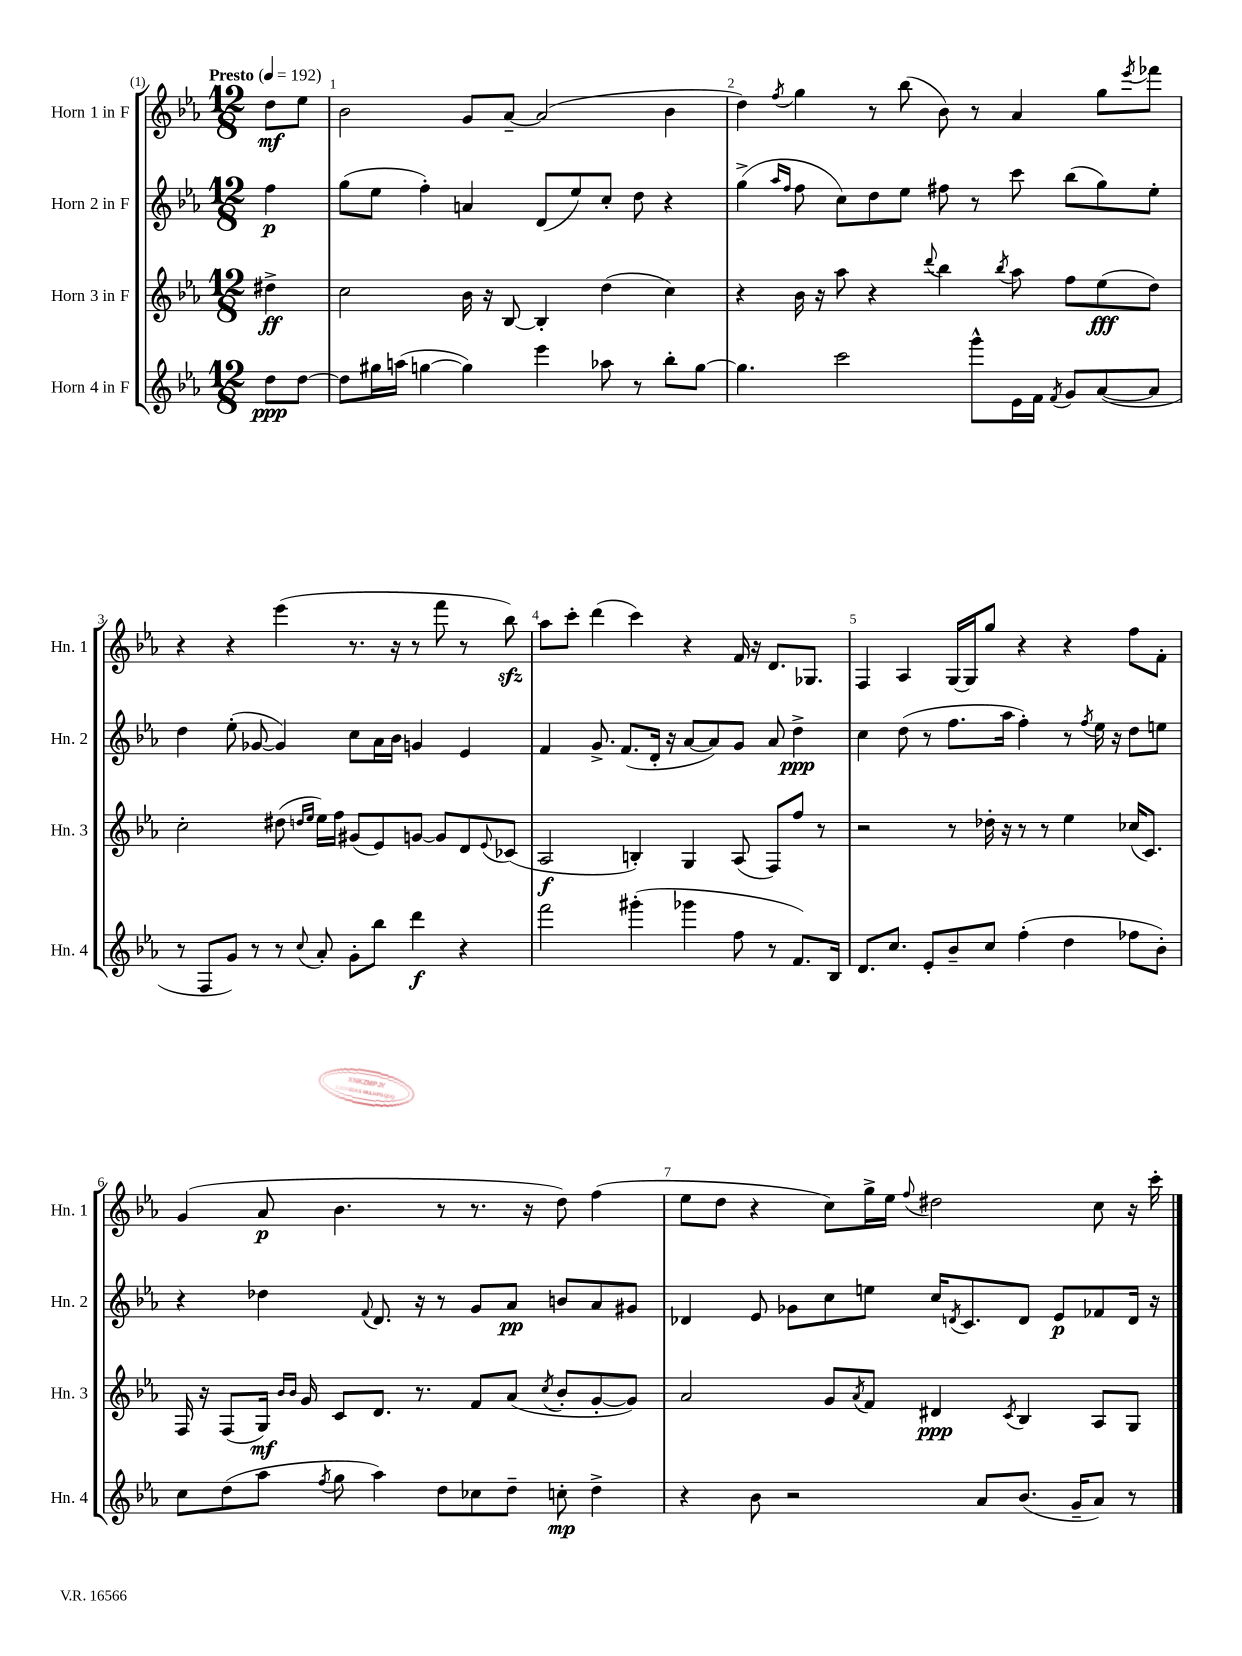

**kern	**dynam	**kern	**dynam	**kern	**dynam	**kern	**dynam
*part4	*part4	*part3	*part3	*part2	*part2	*part1	*part1
*staff4	*staff4	*staff3	*staff3	*staff2	*staff2	*staff1	*staff1
*I"Horn 4 in F	*	*I"Horn 3 in F	*	*I"Horn 2 in F	*	*I"Horn 1 in F	*
*I'Hn. 4	*	*I'Hn. 3	*	*I'Hn. 2	*	*I'Hn. 1	*
*clefG2	*	*clefG2	*	*clefG2	*	*clefG2	*
*k[b-e-a-]	*	*k[b-e-a-]	*	*k[b-e-a-]	*	*k[b-e-a-]	*
*M12/8	*	*M12/8	*	*M12/8	*	*M12/8	*
*MM192	*	*MM192	*	*MM192	*	*MM192	*
=	=	=	=	=	=	=	=
!	!	!	!	!	!	!LO:TX:a:B:t=Presto	!
8dd\L	ppp	4dd#X^\	ff	4ff\	p	8dd\L	mf
[8dd\J	.	.	.	.	.	8ee-\J	.
=1	=1	=1	=1	=1	=1	=1	=1
8dd\L]	.	2cc\	.	(8gg\L	.	2b-\	.
16gg#X\L	.	.	.	8ee-\J	.	.	.
(16aan\JJ	.	.	.	.	.	.	.
[4ggn\	.	.	.	4ff'\)	.	.	.
4gg\])	.	16b-\	.	4an/	.	8g/L	.
.	.	16r	.	.	.	.	.
.	.	[8B-/	.	.	.	[8a-~/J	.
4eee-\	.	4B-'/]	.	(8d/L	.	(2a-/]	.
.	.	.	.	8ee-/)	.	.	.
8aa-X\	.	(4dd\	.	8cc'/J	.	.	.
8r	.	.	.	8dd\	.	.	.
8bb-'\L	.	4cc\)	.	4r	.	4b-\	.
[8gg\J	.	.	.	.	.	.	.
=2	=2	=2	=2	=2	=2	=2	=2
4.gg\]	.	4r	.	(4gg^\	.	4dd\)	.
.	.	.	.	16qqaa-/LL	.	.	.
.	.	.	.	16qqff/JJ	.	8qff/	.
.	.	16b-\	.	8ff\	.	4gg\	.
.	.	16r	.	.	.	.	.
2ccc\	.	8aa-\	.	8cc\L)	.	.	.
.	.	4r	.	8dd\	.	8r	.
.	.	.	.	8ee-\J	.	(8bb-\	.
.	.	8qqddd/	.	.	.	.	.
.	.	4bb-\	.	8ff#X\	.	8b-\)	.
8ggg^^\L	.	.	.	8r	.	8r	.
.	.	8qbb-/	.	.	.	.	.
16e-\L	.	8aa-\	.	8ccc\	.	4a-/	.
16f\JJ	.	.	.	.	.	.	.
8qf/	.	.	.	.	.	.	.
8g/L	.	8ff\L	.	(8bb-\L	.	.	.
([8a-/	.	(8ee-\	fff	8gg\)	.	8gg\L	.
.	.	.	.	.	.	8qeee-/	.
8a-/J]	.	8dd\J)	.	8ee-'\J	.	8fff-X\J	.
!!LO:LB:g=z
=3	=3	=3	=3	=3	=3	=3	=3
8r	.	2cc'\	.	4dd\	.	4r	.
8F/L	.	.	.	.	.	.	.
8g/J)	.	.	.	(8ee-'\	.	4r	.
8r	.	.	.	[8g-X/	.	.	.
8r	.	(8dd#X\	.	4g-/])	.	(4eee-\	.
.	.	16qqddn/LL	.	.	.	.	.
8qqcc/	.	16qqee-/JJ	.	.	.	.	.
8a-'/	.	16ee-\LL)	.	.	.	.	.
.	.	16ff\JJ	.	.	.	.	.
8g'\L	.	(8g#X/L	.	8cc\L	.	8.r	.
8bb-\J	.	8e-/)	.	16a-\L	.	.	.
.	.	.	.	16b-\JJ	.	16r	.
4ddd\	f	[8gn/J	.	4gn/	.	8r	.
.	.	8g/L]	.	.	.	8fff\	.
4r	.	8d/	.	4e-/	.	8r	.
.	.	8qqe-/	.	.	.	.	.
.	.	(8c-X/J	.	.	.	8bb-zz\)	.
=4	=4	=4	=4	=4	=4	=4	=4
2fff\	.	2A-/	f	4f/	.	8aa-\L	.
.	.	.	.	.	.	8ccc'\J	.
.	.	.	.	8.g^/	.	(4ddd\	.
.	.	.	.	(8.f/L	.	.	.
(4ggg#X'\	.	4Bn'/)	.	.	.	4ccc\)	.
.	.	.	.	16d'/Jk	.	.	.
.	.	.	.	16r	.	.	.
4ggg-X\	.	4G/	.	[8a-/L	.	4r	.
.	.	.	.	8a-/])	.	.	.
8ff\	.	(8A-/	.	8g/J	.	16f/	.
.	.	.	.	.	.	16r	.
8r	.	8F/L)	.	8a-/	.	8.d/L	.
8.f/L)	.	8ff/J	.	4dd^\	ppp	.	.
.	.	.	.	.	.	8.G-X/J	.
.	.	8r	.	.	.	.	.
16B-/Jk	.	.	.	.	.	.	.
=5	=5	=5	=5	=5	=5	=5	=5
8.d/L	.	2r	.	4cc\	.	4F/	.
8.cc/J	.	.	.	.	.	.	.
.	.	.	.	(8dd\	.	4A-/	.
8e-'/L	.	.	.	8r	.	.	.
8b-~/	.	8r	.	8.ff\L	.	[16G/LL	.
.	.	.	.	.	.	16G/J]	.
8cc/J	.	16dd-X'\	.	.	.	8gg/J	.
.	.	16r	.	16aa-\Jk	.	.	.
(4ff'\	.	8r	.	4ff'\)	.	4r	.
.	.	8r	.	.	.	.	.
4dd\	.	4ee-\	.	8r	.	4r	.
.	.	.	.	8qff/	.	.	.
.	.	.	.	16ee-\	.	.	.
.	.	.	.	16r	.	.	.
8ff-X\L	.	(16cc-X/KL	.	8dd\L	.	8ff\L	.
.	.	8.c/J)	.	.	.	.	.
8b-'\J)	.	.	.	8een\J	.	8f'\J	.
!!LO:LB:g=z
=6	=6	=6	=6	=6	=6	=6	=6
8cc\L	.	16F/	.	4r	.	(4g/	.
.	.	16r	.	.	.	.	.
(8dd\	.	(8F/L	.	.	.	.	.
8aa-\J	.	16G/Jk)	mf	4dd-X\	.	8a-/	p
.	.	16qqb-/LL	.	.	.	.	.
.	.	16qqb-/JJ	.	.	.	.	.
.	.	16g/	.	.	.	.	.
8qff/	.	.	.	.	.	.	.
8gg\	.	8c/L	.	.	.	4.b-\	.
.	.	.	.	8qqf/	.	.	.
4aa-\)	.	8.d/J	.	8.d/	.	.	.
.	.	8.r	.	16r	.	.	.
8dd\L	.	.	.	8r	.	8r	.
8cc-X\	.	8f/L	.	8g/L	.	8.r	.
8dd~\J	.	(8a-/J	.	8a-/J	pp	.	.
.	.	.	.	.	.	16r	.
.	.	8qcc/	.	.	.	.	.
8ccn'\	mp	8b-'/L	.	8bn/L	.	8dd\)	.
4dd^\	.	[8g'/	.	8a-/	.	(4ff\	.
.	.	8g/J])	.	8g#X/J	.	.	.
=7	=7	=7	=7	=7	=7	=7	=7
4r	.	2a-/	.	4d-X/	.	8ee-\L	.
.	.	.	.	.	.	8dd\J	.
8b-\	.	.	.	8e-/	.	4r	.
2r	.	.	.	8g-X\L	.	.	.
.	.	8g/L	.	8cc\	.	8cc\L)	.
.	.	8qa-/	.	.	.	.	.
.	.	8f/J	.	8een\J	.	16gg^\L	.
.	.	.	.	.	.	16ee-\JJ	.
.	.	.	.	.	.	8qqff/	.
.	.	4d#X/	ppp	16cc/KL	.	2dd#X\	.
.	.	.	.	8qdn/	.	.	.
.	.	.	.	8.c/	.	.	.
8a-/L	.	.	.	.	.	.	.
.	.	8qc/	.	.	.	.	.
(8.b-/J	.	4B-/	.	8d/J	.	.	.
.	.	.	.	8e-/L	p	.	.
16g~/KL	.	.	.	.	.	.	.
8a-/J)	.	8A-/L	.	8f-X/	.	8cc\	.
8r	.	8G/J	.	16d/Jk	.	16r	.
.	.	.	.	16r	.	16ccc'\	.
==	==	==	==	==	==	==	==
*-	*-	*-	*-	*-	*-	*-	*-
